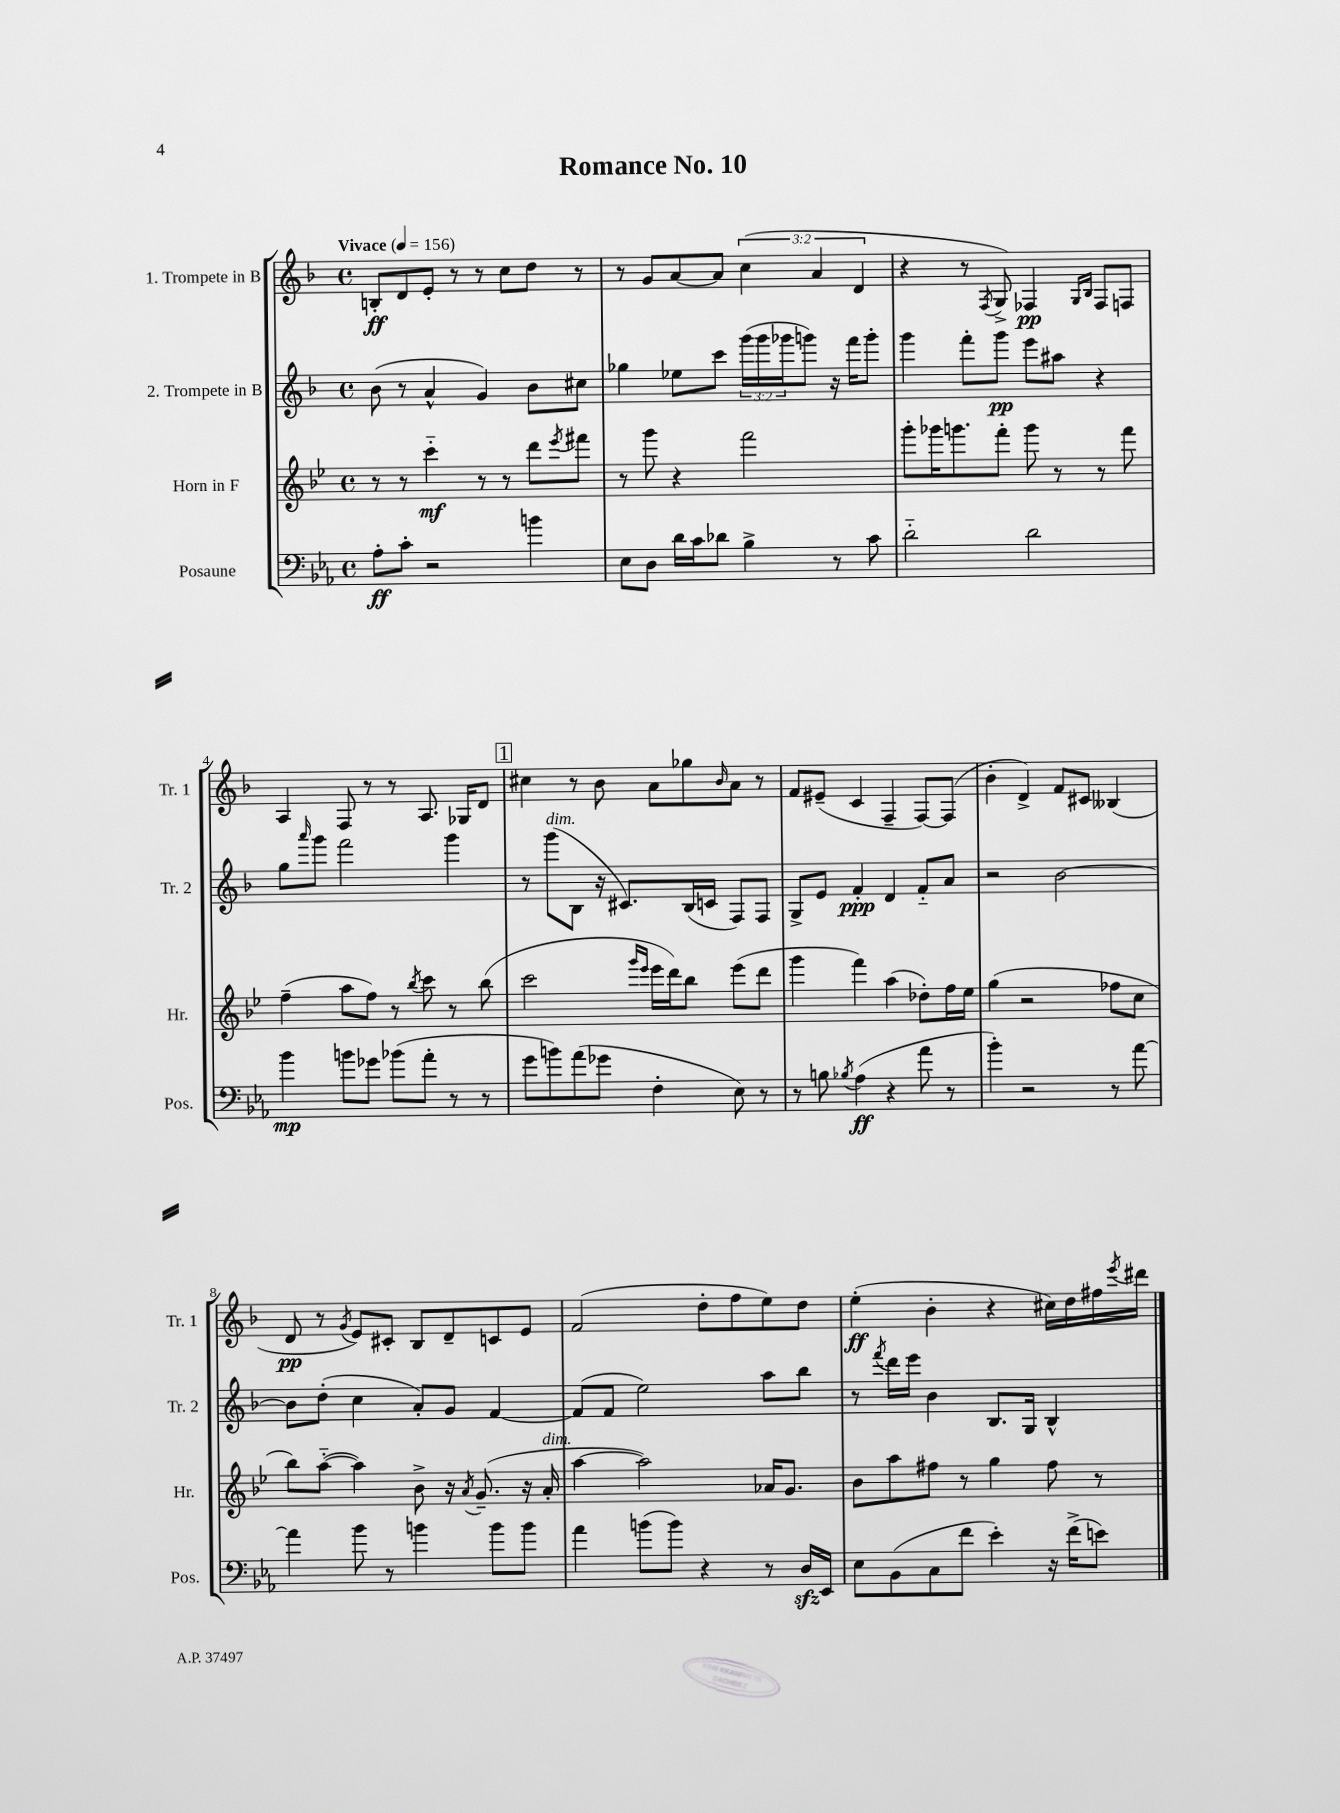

**kern	**kern	**kern	**kern
*staff4	*staff3	*staff2	*staff1
*clefF4	*clefG2	*clefG2	*clefG2
*k[b-e-a-]	*k[b-e-]	*k[b-]	*k[b-]
*M4/4	*M4/4	*M4/4	*M4/4
*met(c)	*met(c)	*met(c)	*met(c)
*MM156	*MM156	*MM156	*MM156
8A-'\L	8r	(8b-\	8B'/L
8c'\J	8r	8r	8d/
2r	4ccc'~\	4a^^/	8e'/J
.	.	.	8r
.	8r	4g/)	8r
.	8r	.	8cc\L
4b\	8ddd\L	8b-\L	8dd\J
.	8qeee-/	.	.
.	8fff#\J	8cc#\J	8r
=	=	=	=
8E-\L	8r	4gg-\	8r
8D\J	8ggg\	.	8g/L
16d\LL	4r	8ee-\L	[8a/
16c\J	.	.	.
8d-\J	.	8ccc\J	8a/]J
4B-^\	2fff\	(24ggg\LL	(6cc\
.	.	24ggg\	.
.	.	24ggg-\J	.
.	.	8ggg\J)	.
.	.	.	6a/
8r	.	16r	.
.	.	16fff\LK	.
.	.	.	6d/
8c\	.	8ggg'\J	.
=	=	=	=
2d'~\	8ggg'\L	4ggg\	4r
.	16ggg-\K	.	.
.	8.ggg\	.	.
.	.	8fff'\L	8r
.	.	.	8qF/
.	8fff'\J	8ggg\J	8G^/)
2d\	8ggg\	8eee\L	4F-/
.	8r	8aa#\J	.
.	.	.	16qqG/LL
.	.	.	16qqB-/JJ
.	8r	4r	8F-/L
.	8fff\	.	8F/J
=	=	=	=
4b-\	(4ff~\	8gg\L	4A/
.	.	16qqaaa/	.
.	.	8ggg\J	.
8b\L	8aa\L	2fff\	8F/
8g-\J	8ff\J)	.	8r
(8b-\L	8r	.	8r
.	8qbb-/	.	.
8a-'\J	8ccc\	.	8.A/
8r	8r	4ggg\	.
.	.	.	16G-/LK
8r	(8bb-\	.	8d/J
=	=	=	=
8g\L	2ccc\	8r	4cc#\
8b\)	.	(8ggg\L	.
(8a-\	.	8B-\J	8r
8g-\J	.	16r	8b-\
.	.	8.c#/L)	.
.	16qqggg/LL	.	.
.	16qqeee-/JJ	.	.
4F'\	16eee-\LL	.	8a\L
.	16ddd\J)	.	.
.	8bb-\J	(16B-/L	8gg-\
.	.	16c/JJ	.
.	.	.	16qqb-/
8E-\)	(8eee-\L	8F/L)	8a\J
8r	8ddd\J	8F/J	8r
=	=	=	=
8r	4ggg\	8G^/L	8f/L
8B\	.	8e/J	(8e#~/J
8qB-/	.	.	.
(4A-\	4fff\)	4f'/	4c/
4r	(4aa\	4d/	4F~/
8a-\	8dd-'\L)	8f'~/L	[8F/L)
8r	16ff\L	8a/J	(8F/]J
.	16ee-\JJ	.	.
=	=	=	=
4b-'\)	(4gg\	2r	4b-'\
2r	2r	.	4d^/)
.	.	[2b-\	8f/L
.	.	.	8c#/J
8r	8ff-\L	.	(4B--/
[8a-\	8cc\J	.	.
=	=	=	=
4a-\]	8bb-\L)	8b-\]L	8d/
.	([8aa'~\J	(8dd'\J	8r
.	.	.	8qg/
8b-\	4aa\])	4cc\	8e/L)
8r	.	.	8c#'/J
4b\	8b-^\	8a'/L)	8B-/L
.	16r	8g/J	8d~/
.	8qa/	.	.
.	(8.g~/	.	.
8b\L	.	[4f/	8c/
8b\J	16r	.	8e/J
.	16a'/	.	.
=	=	=	=
4a-\	[4aa\	(8f/]L	(2f/
.	.	8f/J	.
(8b\L	2aa\])	2ee\)	.
8b\J)	.	.	.
4r	.	.	8dd'\L
.	.	.	8ff\
8r	16a-/LK	8aa\L	8ee\)
.	8.g/J	.	.
16D/LL	.	8bb-\J	8dd\J
16EE-/JJ	.	.	.
=	=	=	=
8E-\L	8b-\L	8r	(4ee'\
.	.	8qfff/	.
(8BB-\	8aa\	16ddd\LL	.
.	.	16eee\JJ	.
8C\	8ff#\J	4b-\	4b-'\
8f\J	8r	.	.
4e-'\)	4gg\	8.B-/L	4r
.	.	16G/Jk	.
16r	8ff#\	4B-^^/	16cc#\LL)
(16f^\LK	.	.	16dd\
8e\J)	8r	.	16ff#\
.	.	.	8qeee/
.	.	.	16ddd#\JJ
==	==	==	==
*-	*-	*-	*-
